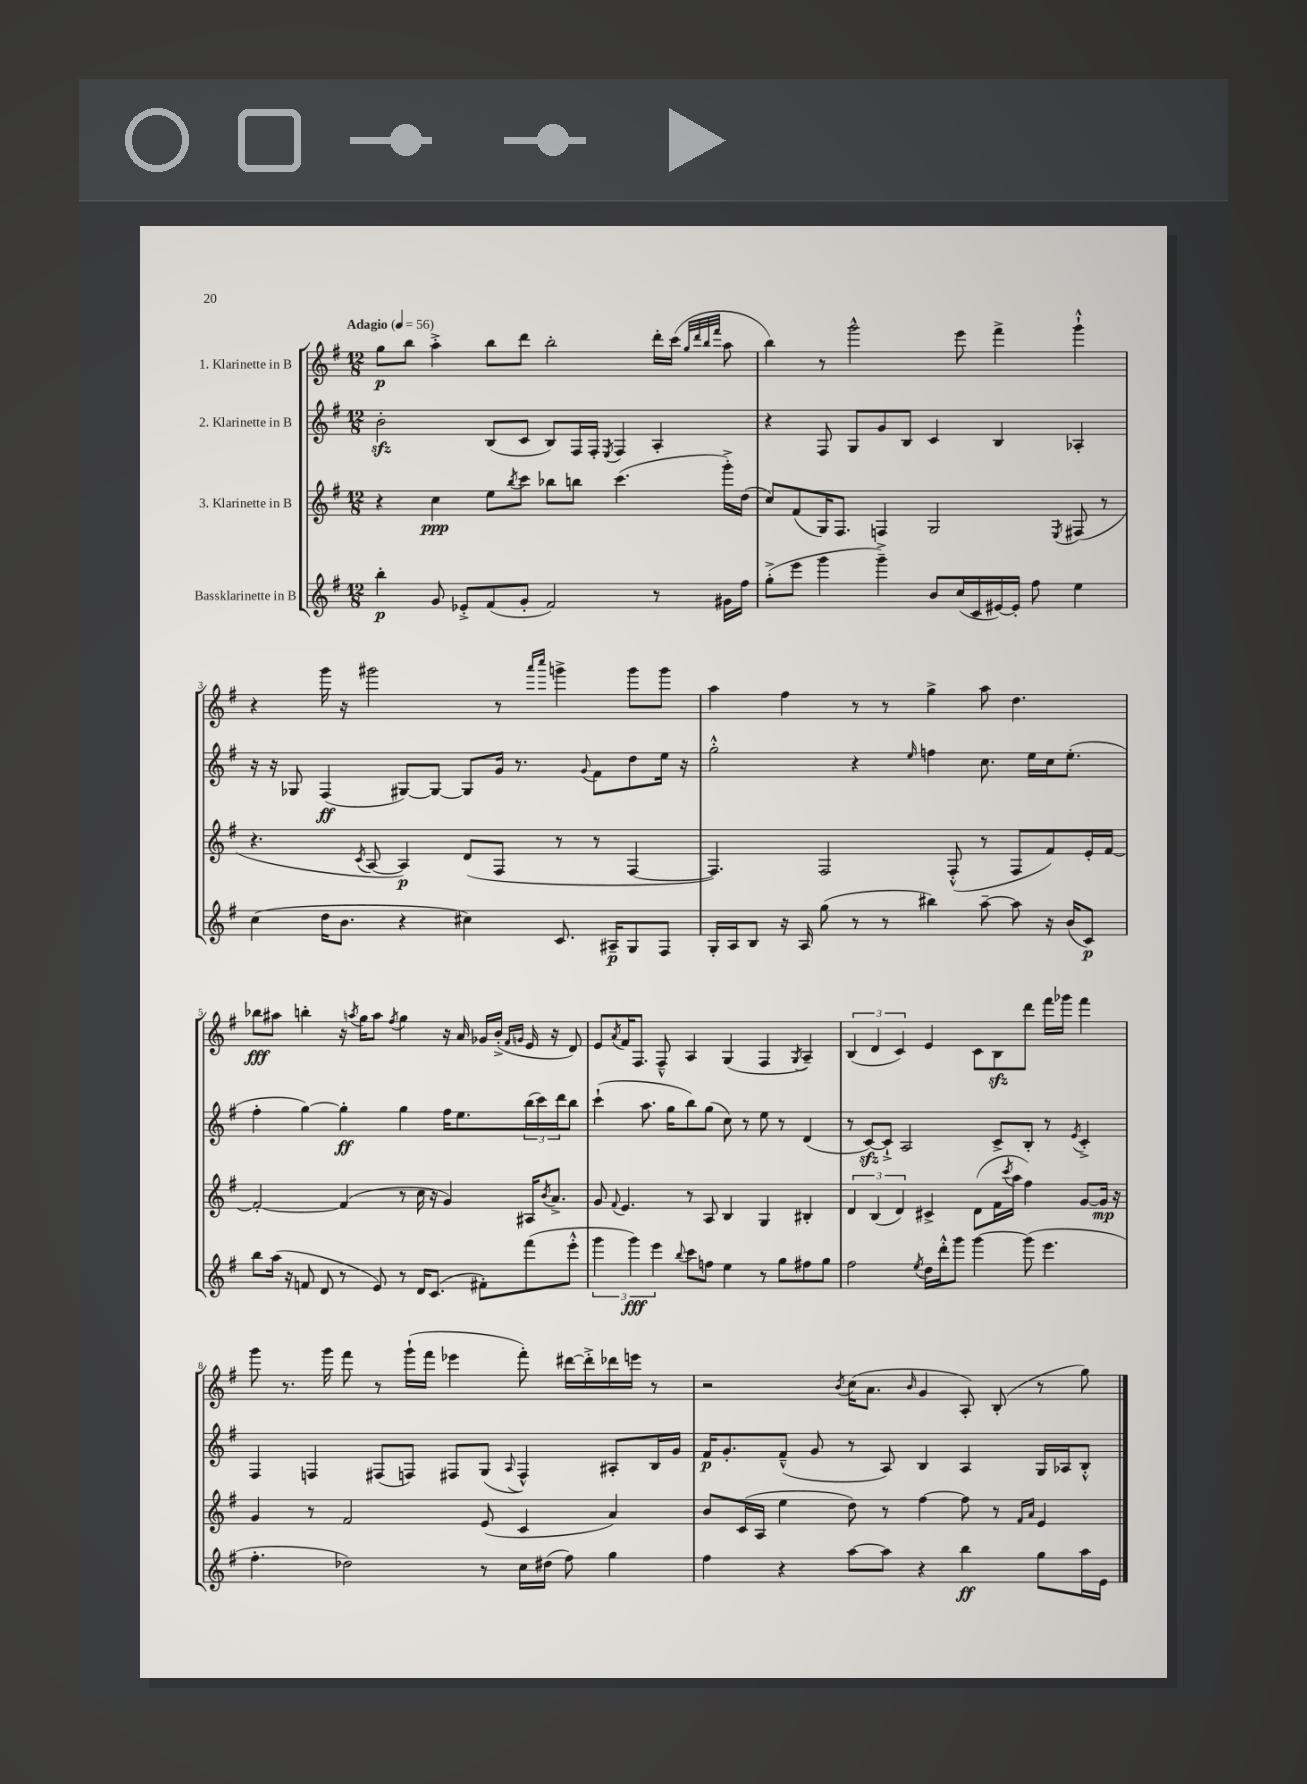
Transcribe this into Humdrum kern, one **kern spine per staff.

**kern	**dynam	**kern	**dynam	**kern	**dynam	**kern	**dynam
*part4	*part4	*part3	*part3	*part2	*part2	*part1	*part1
*staff4	*staff4	*staff3	*staff3	*staff2	*staff2	*staff1	*staff1
*I"Bassklarinette in B	*	*I"3. Klarinette in B	*	*I"2. Klarinette in B	*	*I"1. Klarinette in B	*
*clefG2	*	*clefG2	*	*clefG2	*	*clefG2	*
*k[f#]	*	*k[f#]	*	*k[f#]	*	*k[f#]	*
*M12/8	*	*M12/8	*	*M12/8	*	*M12/8	*
*MM56	*	*MM56	*	*MM56	*	*MM56	*
=1	=1	=1	=1	=1	=1	=1	=1
!	!	!	!	!	!	!LO:TX:a:B:t=Adagio	!
4bb'\	p	4r	.	2bzz'\	.	8gg\L	p
.	.	.	.	.	.	8bb\J	.
8g/	.	4cc\	ppp	.	.	4aa'^\	.
8e-X'^/L	.	.	.	.	.	.	.
(8f#/	.	8ee\L	.	(8B/L	.	8bb\L	.
.	.	8qbb/	.	.	.	.	.
8g'/J	.	8ccc\J	.	8c/J	.	8ddd\J	.
2f#/)	.	8bb-X\L	.	8B/L)	.	2bb'\	.
.	.	8bbn\J	.	16F#/L	.	.	.
.	.	.	.	16F#'/JJ	.	.	.
.	.	.	.	8qE/	.	.	.
.	.	(4.ccc\	.	4F#/	.	.	.
8r	.	.	.	4A'/	.	16ddd'\LL	.
.	.	.	.	.	.	(16ccc\JJ	.
.	.	.	.	.	.	32qqgg/LLL	.
.	.	.	.	.	.	32qqddd/	.
.	.	.	.	.	.	32qqbb/	.
.	.	.	.	.	.	32qqfff#/JJJ	.
16g#X\LL	.	16ggg'^\LL)	.	.	.	8aa\	.
16ff#\JJ	.	(16dd\JJ	.	.	.	.	.
=2	=2	=2	=2	=2	=2	=2	=2
(8gg'^\L	.	8cc/L)	.	4r	.	4bb\)	.
8eee\J	.	(8f#/	.	.	.	.	.
4ggg\	.	16G/K)	.	8F#/	.	8r	.
.	.	8.F#/J	.	.	.	.	.
.	.	.	.	8G/L	.	2ggg^^\	.
4ggg~^\)	.	4Fn/	.	8g/	.	.	.
.	.	.	.	8B/J	.	.	.
8b/L	.	2G/	.	4c/	.	.	.
(16cc/L	.	.	.	.	.	8eee\	.
16c/	.	.	.	.	.	.	.
[16e#X/)	.	.	.	4B/	.	4fff#^\	.
16e#'/JJ]	.	.	.	.	.	.	.
8ff#\	.	.	.	.	.	.	.
.	.	8qE/	.	.	.	.	.
4ee\	.	(8F#X/	.	4A-X'/	.	4ggg`^^\	.
.	.	8r	.	.	.	.	.
!!LO:LB:g=z
=3	=3	=3	=3	=3	=3	=3	=3
(4cc\	.	4.r	.	16r	.	4r	.
.	.	.	.	16r	.	.	.
.	.	.	.	8G-X/	.	.	.
16dd\KL	.	.	.	(4F#/	ff	16ggg\	.
8.b\J	.	.	.	.	.	16r	.
.	.	8qc/	.	.	.	.	.
.	.	[8A/	.	.	.	2ggg#X\	.
4r	.	4A/])	p	[8G#X/L)	.	.	.
.	.	.	.	8G#/J_	.	.	.
4cc#X\)	.	(8d/L	.	8G#/L]	.	.	.
.	.	8F#/J	.	16g/Jk	.	8r	.
.	.	.	.	8.r	.	.	.
.	.	.	.	.	.	16qqaaa/LL	.
.	.	.	.	.	.	16qqcccc/JJ	.
8.c/	.	8r	.	.	.	4gggn^\	.
.	.	.	.	8qqg/	.	.	.
.	.	8r	.	8f#\L	.	.	.
16A#X~/KL	p	.	.	.	.	.	.
8G/	.	[4F#/	.	8dd\	.	8ggg\L	.
8F#/J	.	.	.	16ee\Jk	.	8ggg\J	.
.	.	.	.	16r	.	.	.
=4	=4	=4	=4	=4	=4	=4	=4
16G'/LL	.	4.F#/])	.	2gg'^^\	.	4aa\	.
16A/J	.	.	.	.	.	.	.
8B/J	.	.	.	.	.	.	.
16r	.	.	.	.	.	4ff#\	.
16A/	.	.	.	.	.	.	.
(8gg\	.	2F#/	.	.	.	.	.
8r	.	.	.	4r	.	8r	.
8r	.	.	.	.	.	8r	.
.	.	.	.	16qqee/	.	.	.
4bb#X\)	.	.	.	4ffn\	.	4gg^\	.
.	.	(8F#'^^/	.	.	.	.	.
[8aa~\	.	8r	.	8.cc\	.	8aa\	.
8aa\]	.	8F#/L	.	.	.	4.dd\	.
.	.	.	.	16ee\LL	.	.	.
16r	.	8f#/)	.	16cc\J	.	.	.
(16b/KL	.	.	.	(8.ee'\J	.	.	.
8c/J)	p	16e'/L	.	.	.	.	.
.	.	[16f#/JJ	.	.	.	.	.
!!LO:LB:g=z
=5	=5	=5	=5	=5	=5	=5	=5
8bb\L	.	2f#'/_	.	4ff#'\	.	8bb-X\L	fff
(16aa\Jk	.	.	.	.	.	8aa#X\J	.
16r	.	.	.	.	.	.	.
8fn/	.	.	.	[4gg\)	.	4bbn'\	.
8d/	.	.	.	.	.	.	.
8r	.	(4f#/]	.	4gg'\]	ff	16r	.
.	.	.	.	.	.	8qaan/	.
.	.	.	.	.	.	16gg\KL	.
8e/)	.	.	.	.	.	8aa\J	.
.	.	.	.	.	.	8qff#/	.
8r	.	8r	.	4gg\	.	4gg\	.
16d/KL	.	16cc\	.	.	.	.	.
(8.c/J	.	16r	.	.	.	.	.
.	.	4g/)	.	16ff#\KL	.	16r	.
.	.	.	.	8.ee\	.	16a/	.
8f#X'\L)	.	.	.	.	.	16g-X/LL	.
.	.	.	.	.	.	(16b'^/JJ	.
.	.	.	.	.	.	16qqf#/LL	.
.	.	.	.	.	.	16qqgn/JJ	.
(8fff#\	.	16A#X/KL	.	(24bb\L	.	16e/	.
.	.	.	.	24ccc\)	.	.	.
.	.	8qb/	.	.	.	.	.
.	.	8.a^/J	.	.	.	16r	.
.	.	.	.	24ddd\J	.	.	.
8eee'^^\J	.	.	.	8bb\J	.	8d/)	.
=6	=6	=6	=6	=6	=6	=6	=6
6ggg\	.	8g/	.	(4ccc`\	.	8e/L	.
.	.	8qqf#/	.	.	.	8qa/	.
.	.	4.e/	.	.	.	16f#/K	.
6ggg\)	fff	.	.	.	.	.	.
.	.	.	.	.	.	8.F#/J	.
.	.	.	.	8.aa\	.	.	.
6eee\	.	.	.	.	.	.	.
.	.	.	.	.	.	8F#~^^/	.
.	.	.	.	16gg\KL	.	.	.
8qqbb/	.	.	.	.	.	.	.
8ccc\L	.	8r	.	8bb\)	.	4A/	.
8ffn\J	.	8A/	.	(8gg\J	.	.	.
4ee\	.	4B/	.	8cc\)	.	(4G/	.
.	.	.	.	8r	.	.	.
8r	.	4G/	.	8ee\	.	4F#/	.
8gg\L	.	.	.	8r	.	.	.
.	.	.	.	.	.	8qG/	.
8ff#X\	.	4B#X'/	.	(4d/	.	4A~/)	.
8gg\J	.	.	.	.	.	.	.
=7	=7	=7	=7	=7	=7	=7	=7
2ff#\	.	6d/	.	8r	.	(6B/	.
.	.	.	.	[8czz/L)	.	.	.
.	.	(6B/	.	.	.	6d/	.
.	.	.	.	8c`^/J]	.	.	.
.	.	6d/)	.	.	.	6c/)	.
.	.	.	.	2A/	.	.	.
8qee/	.	.	.	.	.	.	.
16dd\LL	.	4c#X^/	.	.	.	4e/	.
16ddd'^^\J	.	.	.	.	.	.	.
8ggg\J	.	.	.	.	.	.	.
[4ggg\	.	(8d\L	.	.	.	8c\L	.
.	.	16f#\L	.	8c^/L	.	8Bzz\	.
.	.	8qccc/	.	.	.	.	.
.	.	16aa\JJ	.	.	.	.	.
(8ggg\]	.	4ff#\)	.	8B'/J	.	8ddd\J	.
4.eee\	.	.	.	8r	.	16fff#\LL	.
.	.	.	.	.	.	16ggg-X\JJ	.
.	.	.	.	8qe/	.	.	.
.	.	[8g/L	.	4c'^/	.	4fff#\	.
.	.	16g/Jk]	mp	.	.	.	.
.	.	16r	.	.	.	.	.
!!LO:LB:g=z
=8	=8	=8	=8	=8	=8	=8	=8
4.ff#'\	.	4g/	.	4F#/	.	8ggg\	.
.	.	.	.	.	.	8.r	.
.	.	8r	.	4Fn/	.	.	.
.	.	.	.	.	.	16ggg\	.
2dd-X\)	.	2f#/	.	.	.	8fff#\	.
.	.	.	.	(8F#X/L	.	8r	.
.	.	.	.	8Fn/J)	.	(16ggg`\LL	.
.	.	.	.	.	.	16fff#\JJ	.
.	.	.	.	8F#X/L	.	4eee-X\	.
8r	.	(8e/	.	(8G/J	.	.	.
.	.	.	.	8qqA/	.	.	.
16cc\LL	.	4c/	.	4F#^^/)	.	8fff#'\)	.
(16dd#X\JJ	.	.	.	.	.	.	.
8ff#\)	.	.	.	.	.	[16ddd#X\LL	.
.	.	.	.	.	.	16ddd#'^\]	.
4gg\	.	4a/)	.	8A#X'/L	.	16ddd-X\	.
.	.	.	.	.	.	16eeen\JJ	.
.	.	.	.	16B/L	.	8r	.
.	.	.	.	16g/JJ	.	.	.
=9	=9	=9	=9	=9	=9	=9	=9
4ff#\	.	8b/L	.	16f#/KL	p	2r	.
.	.	.	.	8.g'/	.	.	.
.	.	(16c/L	.	.	.	.	.
.	.	16A/JJ	.	.	.	.	.
4r	.	4ee\	.	(8f#~^^/J	.	.	.
.	.	.	.	8g/	.	.	.
.	.	.	.	.	.	8qb/	.
[8aa\L	.	8dd\)	.	8r	.	(16cc\KL	.
.	.	.	.	.	.	8.a\J	.
8aa\J]	.	8r	.	8A/)	.	.	.
.	.	.	.	.	.	16qqb/	.
4r	.	[4ff#\	.	4B/	.	4g/	.
4bb\	ff	8ff#\]	.	4A/	.	8A'/)	.
.	.	8r	.	.	.	(8B'/	.
.	.	16qqf#/LL	.	.	.	.	.
.	.	16qqa/JJ	.	.	.	.	.
8gg\L	.	4e/	.	16G/LL	.	8r	.
.	.	.	.	16A-X/J	.	.	.
16aa\L	.	.	.	8B'^^/J	.	8gg\)	.
16e\JJ	.	.	.	.	.	.	.
==	==	==	==	==	==	==	==
*-	*-	*-	*-	*-	*-	*-	*-
